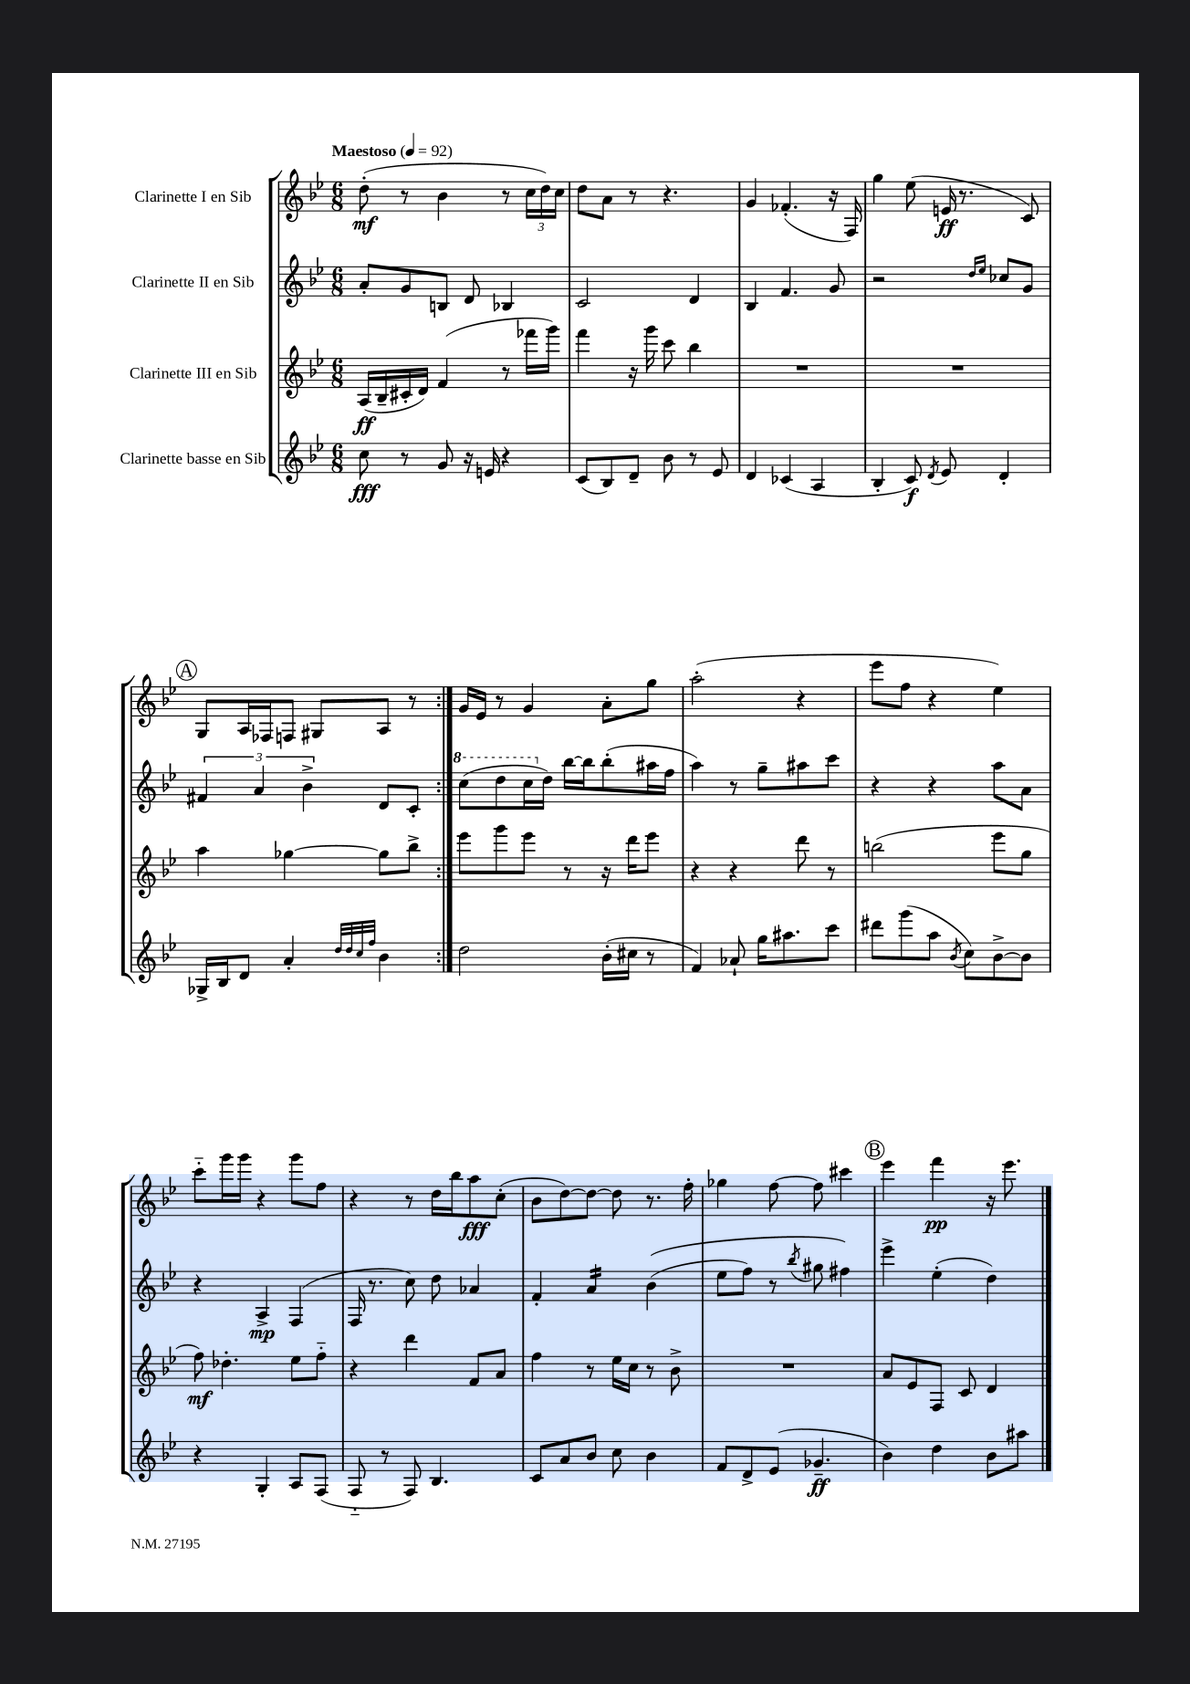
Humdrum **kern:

**kern	**kern	**kern	**kern
*staff4	*staff3	*staff2	*staff1
*clefG2	*clefG2	*clefG2	*clefG2
*k[b-e-]	*k[b-e-]	*k[b-e-]	*k[b-e-]
*M6/8	*M6/8	*M6/8	*M6/8
*MM92	*MM92	*MM92	*MM92
8cc\	(16A/LL	8a'/L	(8dd'\
.	16B-~/	.	.
8r	16c#'/	8g/	8r
.	16d/JJ)	.	.
8g/	(4f/	8B/J	4b-\
16r	.	8d/	.
16e/	.	.	.
4r	8r	4B-/	8r
.	16fff-\LL	.	24cc\LL
.	.	.	24dd\)
.	16ggg\JJ)	.	.
.	.	.	24cc\JJ
=	=	=	=
(8c/L	4fff\	2c/	8dd\L
8B-/)	.	.	8a\J
8d~/J	16r	.	8r
.	16ggg\	.	.
8b-\	8ccc\	.	4.r
8r	4bb-\	4d/	.
8e-/	.	.	.
=	=	=	=
4d/	2.r	4B-/	4g/
(4c-/	.	4.f/	(4.f-'/
4A/	.	.	.
.	.	8g/	16r
.	.	.	16F/)
=	=	=	=
4B-'/	2.r	2r	4gg\
8c/)	.	.	(8ee-\
8qd/	.	.	.
8e-/	.	.	16e/
.	.	.	8.r
.	.	16qqdd/LL	.
.	.	16qqee-/JJ	.
4d'/	.	8cc-/L	.
.	.	8g/J	8c/)
=	=	=	=
16G-^/LL	4aa\	6f#/	8G/L
16B-/J	.	.	.
8d/J	.	.	16A/L
.	.	6a/	.
.	.	.	16F-/J
4a'/	[4gg-\	.	8F/J
.	.	6b-^\	.
.	.	.	8G#/L
32qqdd/LLL	.	.	.
32qqdd/	.	.	.
32qqcc/	.	.	.
32qqff/JJJ	.	.	.
4b-\	8gg-\]L	8d/L	8A/J
.	8bb-^\J	8c'/J	8r
=:|!	=:|!	=:|!	=:|!
2dd\	8eee-\L	(8ccc\L	16g/LL
.	.	.	16e-/JJ
.	8ggg\	8ddd\	8r
.	8eee-\J	16ccc\L	4g/
.	.	16dd\JJ)	.
.	8r	[16bb-\LL	.
.	.	16bb-\]J	.
(16b-'\LL	16r	(8bb-'\	8a'\L
16cc#\JJ	16ddd\LK	.	.
8r	8eee-\J	16aa#\L	8gg\J
.	.	16ff\JJ	.
=	=	=	=
4f/)	4r	4aa\)	(2aa'\
8a-`/	4r	8r	.
16gg\LK	.	8gg~\L	.
8.aa#\	.	.	.
.	8ddd\	8aa#\	4r
8ccc\J	8r	8ccc\J	.
=	=	=	=
8ddd#\L	(2bb\	4r	8eee-\L
(8ggg\	.	.	8ff\J
8aa\J	.	4r	4r
8qb-/	.	.	.
8cc\L)	.	.	.
[8b-^\	8eee-\L	8aa\L	4ee-\)
8b-\]J	8gg\J	8a\J	.
=	=	=	=
4r	8ff\)	4r	8ccc'~\L
.	4.dd-'\	.	16ggg\L
.	.	.	16ggg\JJ
4G'/	.	4A^/	4r
8A/L	8ee-\L	(4F/	8ggg\L
(8F/J	8ff'~\J	.	8ff\J
=	=	=	=
8F'~/	4r	16F/	4r
.	.	8.r	.
8r	.	.	.
8F/)	4ddd\	8cc\)	8r
4.B-/	.	8dd\	16dd\LL
.	.	.	16bb-\J
.	8f/L	4a-/	8aa\
.	8a/J	.	(8cc'\J
=	=	=	=
8c/L	4ff\	4f'/	8b-\L
8a/	.	.	[8dd\)
8b-/J	8r	4a/	8dd\_J
8cc\	16ee-\LL	.	8dd\]
.	16cc\JJ	.	.
4b-\	8r	&((4b-\	8.r
.	8b-^\	.	.
.	.	.	16ff'\
=	=	=	=
8f/L	2.r	8ee-\L	4gg-\
8d^/	.	8ff\J)	.
(8e-/J	.	8r	[8ff\
.	.	8qbb-/	.
4.g-~/	.	8gg#\	8ff\]
.	.	4ff#\&)	4ccc#\
=	=	=	=
4b-\)	8a/L	4eee-^\	4eee-\
.	8e-/	.	.
4dd\	8F/J	(4ee-'\	4fff\
.	8c/	.	.
8b-\L	4d/	4dd\)	16r
.	.	.	8.eee-\
8aa#\J	.	.	.
==	==	==	==
*-	*-	*-	*-
